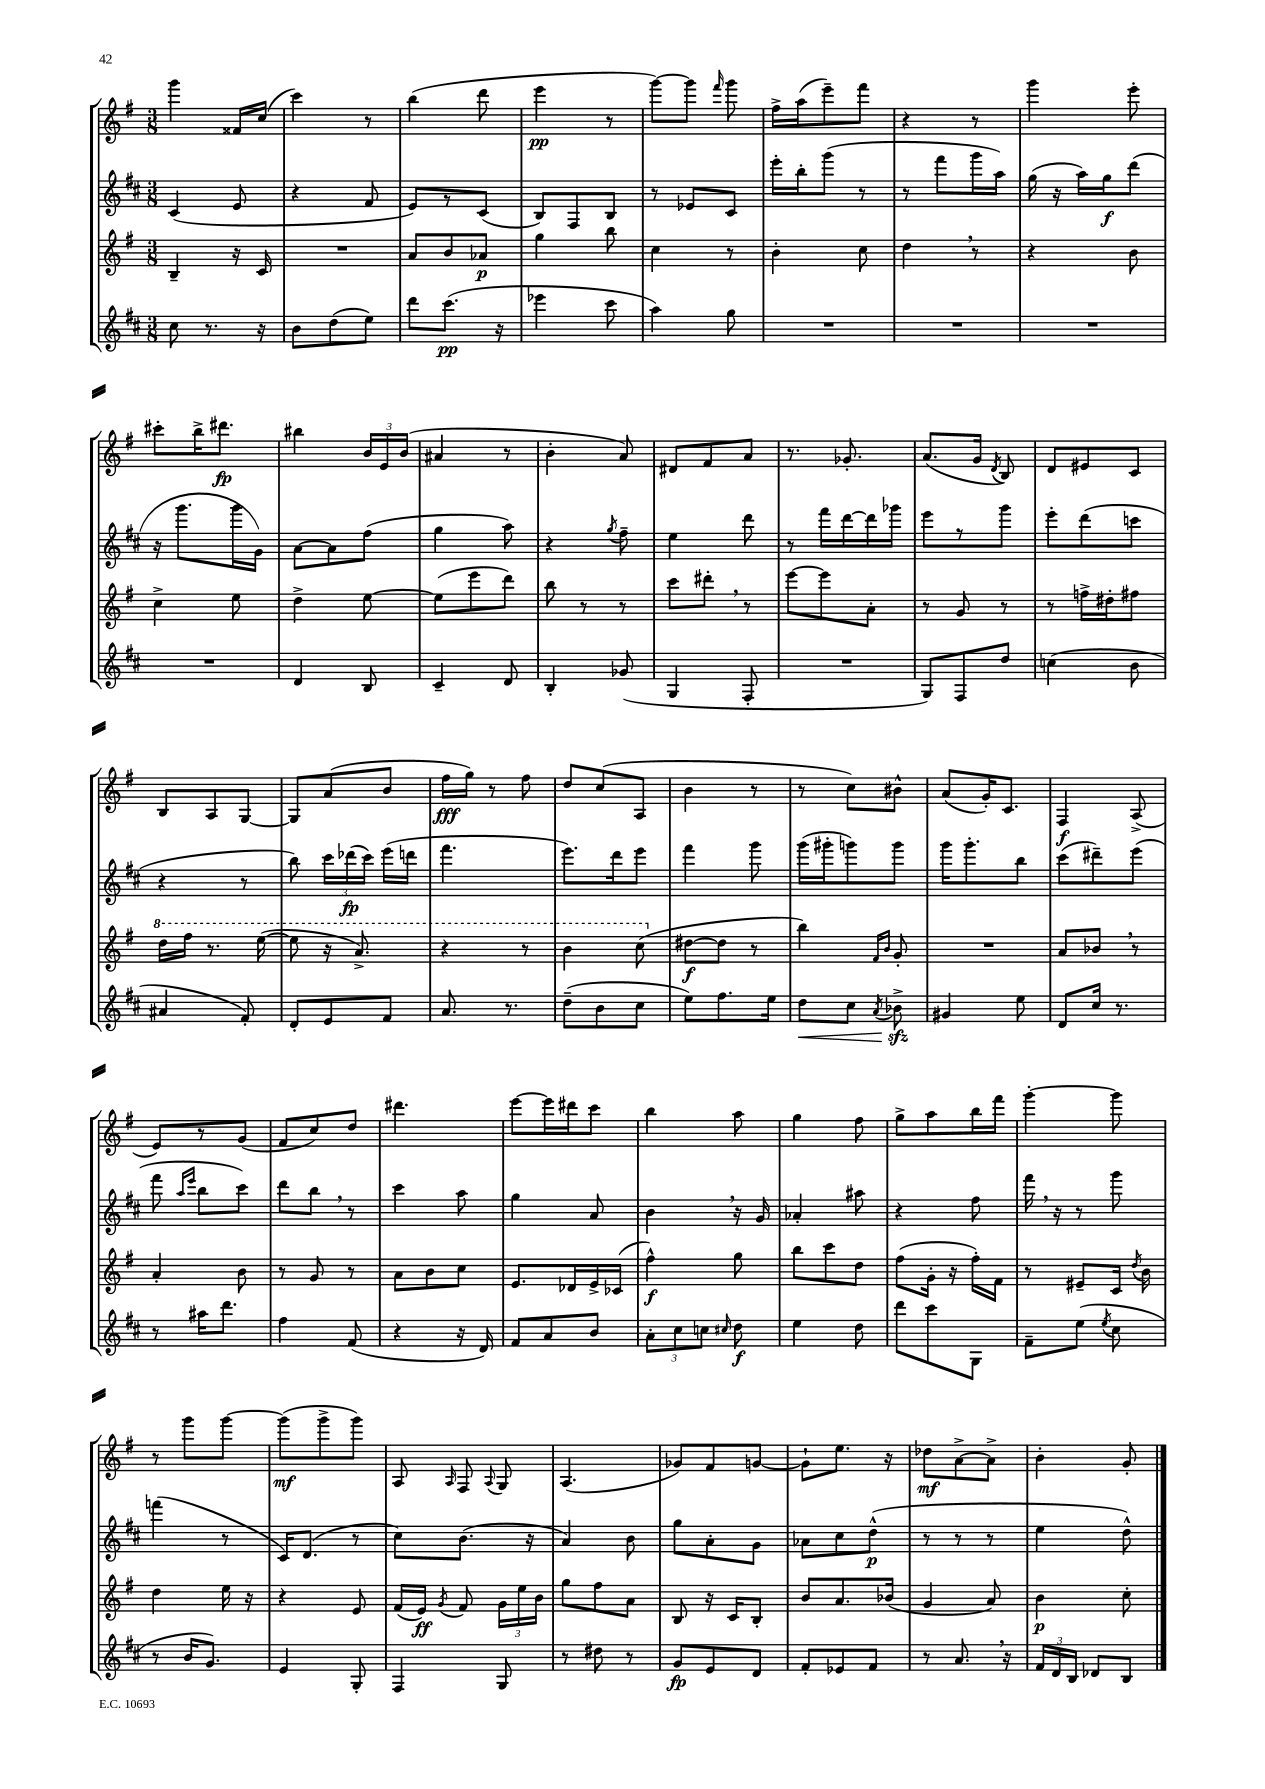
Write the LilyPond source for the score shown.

<<
\new StaffGroup <<
\new Staff = "s0" {
    \clef treble \key g \major \numericTimeSignature \time 3/8
    \autoBeamOff g'''4 fisis'16[ c''16]( |
    c'''4) r8 |
    b''4( d'''8 |
    e'''4\pp r8 |
    g'''8[~) g'''8] \grace { fis'''16 } g'''8 |
    fis''16[-> a''16( e'''8--) fis'''8] |
    r4 r8 |
    g'''4 e'''8-. |
    cis'''8[-. b''16-> dis'''8.]\fp |
    bis''4 \tuplet 3/2 { b'16[ e'16 b'16]( } |
    ais'4 r8 |
    b'4-. a'8) |
    dis'8[ fis'8 a'8] |
    r8. ges'8.-. |
    a'8.[( g'16] \acciaccatura { d'8 } b8) |
    d'8[ eis'8 c'8] |
    b8[ a8 g8]~ |
    g8[ a'8( b'8] |
    fis''16[\fff g''16]) r8 fis''8 |
    d''8[ c''8( a8] |
    b'4 r8 |
    r8 c''8[) bis'8]-^ |
    a'8[( g'16-.) c'8.] |
    fis4\f a8->( |
    e'8[) r8 g'8]( |
    fis'8[ c''8) d''8] |
    dis'''4. |
    e'''8[~ e'''16 dis'''16 c'''8] |
    b''4 a''8 |
    g''4 fis''8 |
    g''8[-> a''8 b''16 fis'''16] |
    g'''4~-. g'''8 |
    r8 g'''8[ g'''8]~ |
    g'''8[\mf( g'''8-> g'''8]) |
    a8 \grace { a16 } fis8 \appoggiatura { a8 } g8 |
    a4.( |
    ges'8[) fis'8 g'8]~ |
    g'8[-! e''8.] r16 |
    des''8[\mf a'8~-> a'8]-> |
    b'4-. g'8-. \bar "|." |
}
\new Staff = "s1" {
    \clef treble \key d \major \numericTimeSignature \time 3/8
    \autoBeamOff cis'4( e'8 |
    r4 fis'8 |
    e'8[) r8 cis'8]( |
    b8[) fis8 b8] |
    r8 ees'8[ cis'8] |
    e'''16[-. b''16-. g'''8]( r8 |
    r8 fis'''8[ g'''16 a''16]) |
    g''16( r16 a''16[) g''16\f d'''8]( |
    r16 g'''8.[ g'''16 g'16]) |
    a'8[~ a'8 fis''8]( |
    g''4 a''8) |
    r4 \acciaccatura { g''8 } fis''8-- |
    e''4 d'''8 |
    r8 fis'''16[ d'''16~ d'''16 ges'''16] |
    e'''8[ r8 g'''8] |
    e'''8[-. d'''8( c'''8] |
    r4 r8 |
    b''8) \tuplet 3/2 { cis'''16[ des'''16\fp( cis'''16]) } e'''16[( d'''16] |
    fis'''4. |
    e'''8.[) d'''16 e'''8] |
    fis'''4 g'''8 |
    g'''16[( gis'''16-. g'''8) g'''8] |
    g'''16[ g'''8.-. b''8] |
    cis'''8[( dis'''8--) e'''8]( |
    fis'''8 \grace { a''16[ e'''16] } b''8[ cis'''8]) |
    d'''8[ b''8] \breathe r8 |
    cis'''4 a''8 |
    g''4 a'8 |
    b'4 \breathe r16 g'16 |
    aes'4-. ais''8 |
    r4 fis''8 |
    fis'''16 \breathe r16 r8 g'''8 |
    f'''4( r8 |
    cis'16[) d'8.]( r8 |
    cis''8[) b'8.]( r16 |
    a'4) b'8 |
    g''8[ a'8-. g'8] |
    aes'8[ cis''8 d''8]-^\p( |
    r8 r8 r8 |
    e''4 d''8-^) \bar "|." |
}
\new Staff = "s2" {
    \clef treble \key g \major \numericTimeSignature \time 3/8
    \autoBeamOff b4-- r16 c'16 |
    R4. |
    a'8[ b'8 aes'8]\p |
    g''4 b''8 |
    c''4 r8 |
    b'4-. c''8 |
    d''4 \breathe r8 |
    r4 b'8 |
    c''4-> e''8 |
    d''4-> e''8~ |
    e''8[( e'''8 d'''8]) |
    b''8 r8 r8 |
    c'''8[ dis'''8]-. \breathe r8 |
    e'''8[~ e'''8 a'8]-. |
    r8 g'8 r8 |
    r8 f''16[-> dis''16-. fis''8] |
    \ottava #1 d'''16[ fis'''16] r8. e'''16~( |
    e'''8 r16 a''8.->) |
    r4 r8 |
    b''4 c'''8( \ottava #0 |
    dis''8[~\f dis''8] r8 |
    b''4) \grace { fis'16[ b'16] } g'8-. |
    R4. |
    a'8[ bes'8] \breathe r8 |
    a'4-. b'8 |
    r8 g'8 r8 |
    a'8[ b'8 c''8] |
    e'8.[ des'16 e'16-> ces'16]( |
    fis''4-^\f) g''8 |
    b''8[ c'''8 d''8] |
    fis''8[( g'16]-. r16 fis''16[-.) fis'16] |
    r8 eis'8[-- c'16] \acciaccatura { d''8 } b'16 |
    d''4 e''16 r16 |
    r4 e'8 |
    fis'16[( e'16]\ff) \acciaccatura { g'8 } fis'8 \tuplet 3/2 { g'16[ e''16 b'16] } |
    g''8[ fis''8 a'8] |
    b8 r16 c'16[ b8]-. |
    b'8[ a'8. bes'16]( |
    g'4 a'8) |
    b'4\p c''8-. \bar "|." |
}
\new Staff = "s3" {
    \clef treble \key d \major \numericTimeSignature \time 3/8
    \autoBeamOff cis''8 r8. r16 |
    b'8[ d''8( e''8]) |
    d'''8[ cis'''8.]\pp( r16 |
    ees'''4 cis'''8 |
    a''4) g''8 |
    R4. |
    R4. |
    R4. |
    R4. |
    d'4 b8 |
    cis'4-- d'8 |
    b4-. ges'8( |
    g4 fis8-. |
    R4. |
    g8[) fis8 d''8] |
    c''4( b'8 |
    ais'4 fis'8-.) |
    d'8[-. e'8 fis'8] |
    a'8. r8. |
    d''8[--( b'8 cis''8] |
    e''8[) fis''8. e''16] |
    d''8[\< cis''8] \acciaccatura { a'8 } bes'8->\sfz\! |
    gis'4 e''8 |
    d'8[ cis''16] r8. |
    r8 ais''16[ d'''8.] |
    fis''4 fis'8( |
    r4 r16 d'16) |
    fis'8[ a'8 b'8] |
    \tuplet 3/2 { a'8[-. cis''8 c''8] } \grace { cis''16 } d''8\f |
    e''4 d''8 |
    d'''8[ cis'''8 g8] |
    fis'8[-- e''8]( \acciaccatura { e''8 } cis''8 |
    r8 b'16[ g'8.]) |
    e'4 g8-. |
    fis4 g8 |
    r8 dis''8 r8 |
    g'8[\fp e'8 d'8] |
    fis'8[-. ees'8 fis'8] |
    r8 a'8. \breathe r16 |
    \tuplet 3/2 { fis'16[ d'16 b16] } des'8[ b8] \bar "|." |
}
>>
>>
\layout { \context { \Score \remove "Bar_number_engraver" } }
